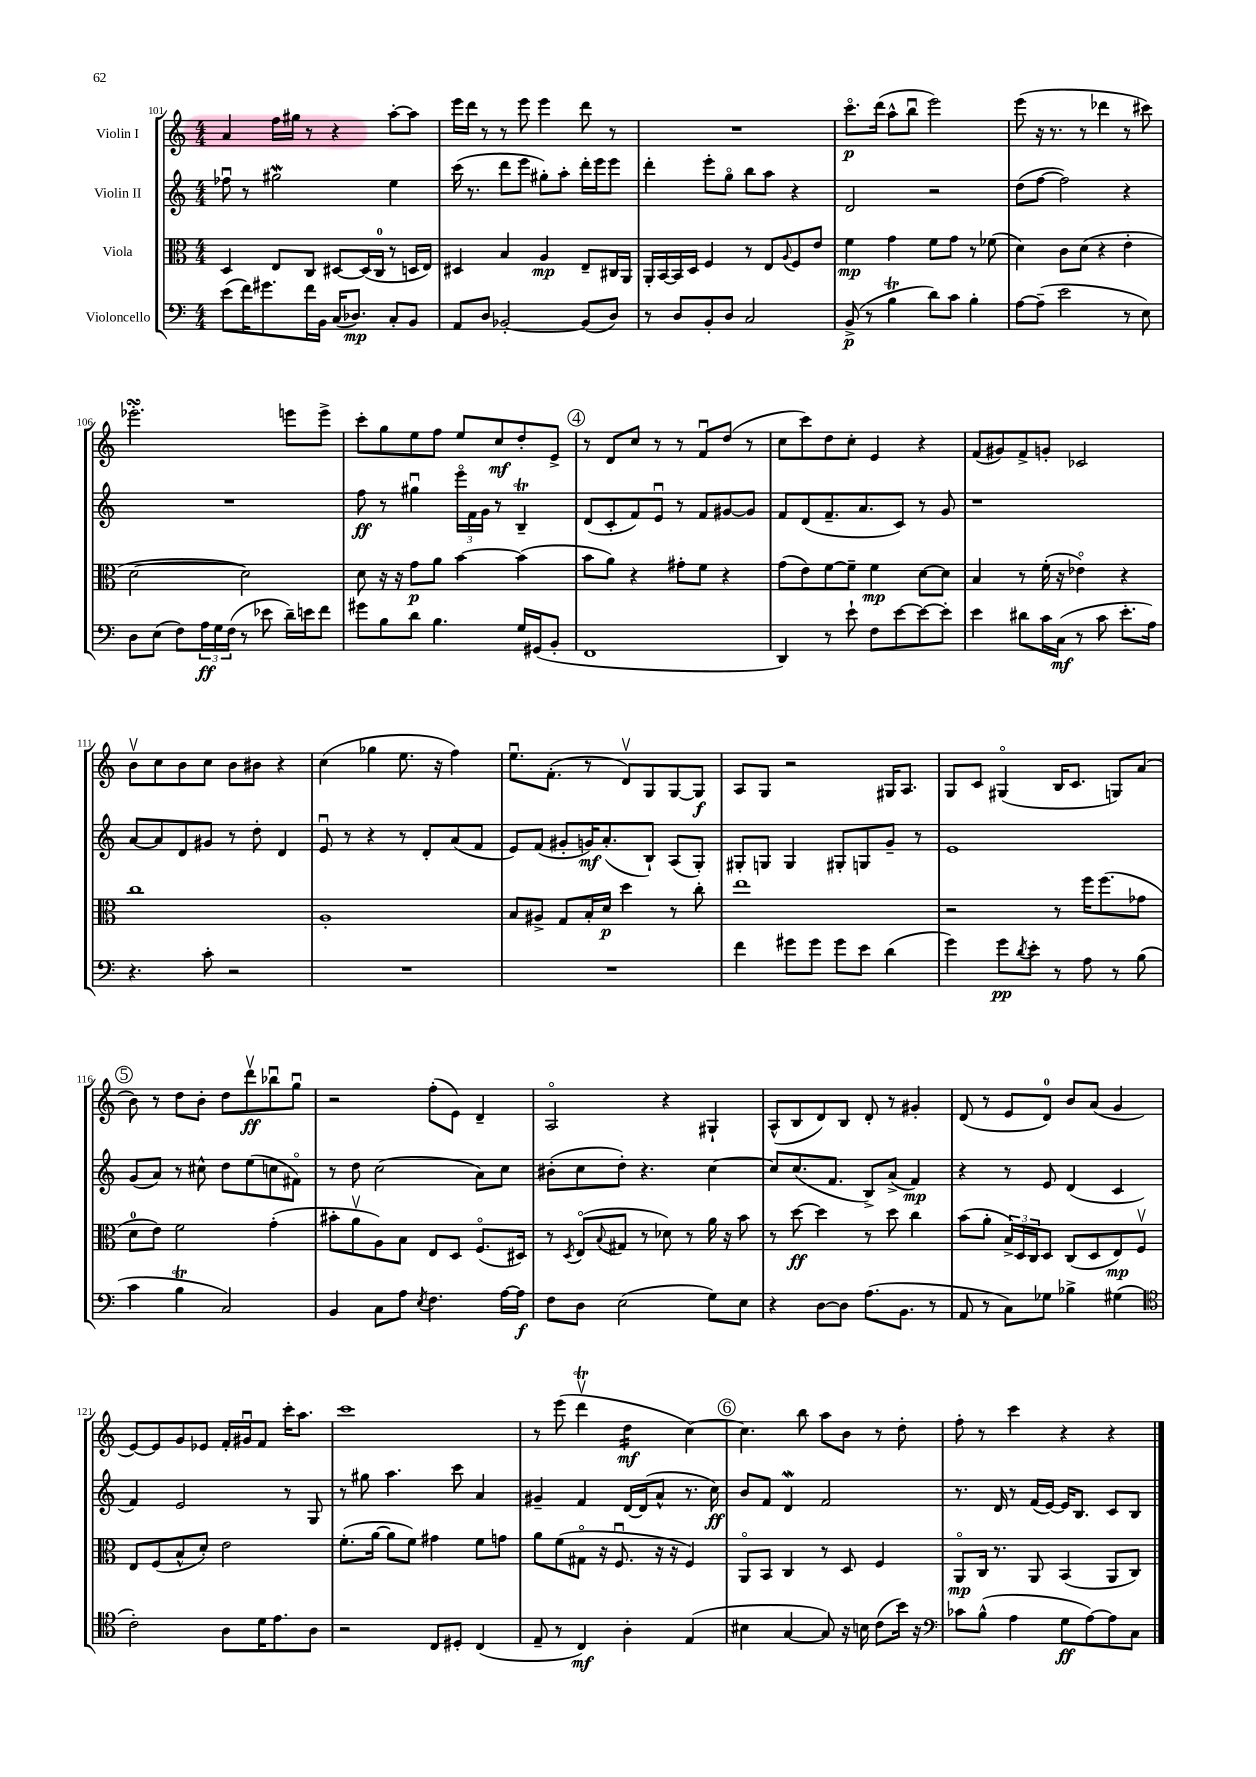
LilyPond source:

<<
\new StaffGroup <<
\new Staff = "s0" \with { instrumentName = "Violin I" } {
    \clef treble \key c \major \numericTimeSignature \time 4/4
    a'4 f''16 gis''16 r8 r4 a''8~-. a''8 |
    e'''16 d'''16 r8 r8 e'''8 e'''4 d'''8 r8 |
    R1 |
    c'''8.\flageolet\p d'''16( a''8-^ b''8\downbow e'''2) |
    e'''8( r16 r8. r8 des'''4 r8 cis'''8) |
    ees'''2.-.\turn e'''8 e'''8-> |
    c'''8-. g''8 e''8 f''8 e''8 c''8\mf d''8-. e'8-> |
    \mark \markup { \circle "4" } r8 d'8 c''8 r8 r8 f'8\downbow d''8( r8 |
    c''8 c'''8) d''8 c''8-. e'4 r4 |
    f'8( gis'8) f'8-> g'8-. ces'2 |
    b'8\upbow c''8 b'8 c''8 b'8 bis'8 r4 |
    c''4( ges''4 e''8. r16 f''4) |
    e''8.\downbow f'8.-.( r8 d'8\upbow) g8 g8~ g8\f |
    a8 g8 r2 gis16 a8. |
    g8 c'8 gis4\flageolet( b16 c'8. g8) a'8( |
    \mark \markup { \circle "5" } b'8) r8 d''8 b'8-. d''8 d'''8\upbow\ff bes''8\downbow g''8\downbow |
    r2 f''8-.( e'8) d'4-- |
    a2\flageolet r4 gis4-! |
    a8-^( b8 d'8) b8 d'8-. r8 gis'4-. |
    d'8( r8 e'8 d'8-0) b'8 a'8( g'4 |
    e'8~) e'8 g'8 ees'8 f'16-. gis'16\downbow f'8 c'''16-. a''8. |
    c'''1 |
    r8 e'''8( d'''4\upbow\trill d''4:16\mf c''4~) |
    \mark \markup { \circle "6" } c''4. b''8 a''8 b'8 r8 d''8-. |
    f''8-. r8 c'''4 r4 r4 \bar "|." |
}
\new Staff = "s1" \with { instrumentName = "Violin II" } {
    \clef treble \key c \major \numericTimeSignature \time 4/4
    fes''8\downbow r8 gis''2\mordent e''4 |
    c'''16( r8. d'''8 e'''8 gis''8-.) a''8-. d'''16-. e'''16 e'''8 |
    d'''4-. e'''8-. g''8\flageolet b''8 a''8 r4 |
    d'2 r2 |
    d''8( f''8~ f''2) r4 |
    R1 |
    f''8\ff r8 gis''4\downbow \tuplet 3/2 { e'''16\flageolet f'16 g'16 } r8 b4--\trill |
    \mark \markup { \circle "4" } d'8( c'8-. f'8) e'8\downbow r8 f'8 gis'8~ gis'8 |
    f'8 d'8( f'8.-- a'8. c'8) r8 g'8 |
    r1 |
    a'8~ a'8 d'8 gis'8 r8 d''8-. d'4 |
    e'8\downbow r8 r4 r8 d'8-. a'8( f'8 |
    e'8) f'8( gis'8-. g'16\mf) a'8.-.( b8-!) a8( g8-.) |
    gis8-. g8 g4 gis8-. g8 g'8-- r8 |
    e'1 |
    \mark \markup { \circle "5" } g'8( a'8) r8 cis''8-^ d''8 e''8( c''8 fis'8\flageolet) |
    r8 d''8 c''2( a'8) c''8 |
    bis'8-.( c''8 d''8-.) r4. c''4~ |
    c''8 c''8.( f'8. b8->) a'8->( f'4\mp) |
    r4 r8 e'8 d'4( c'4 |
    f'4) e'2 r8 g8 |
    r8 gis''8 a''4. c'''8 a'4 |
    gis'4-- f'4 d'16~ d'16( a'8-^ r8. c''16\ff) |
    \mark \markup { \circle "6" } b'8 f'8 d'4\mordent f'2 |
    r8. d'16 r8 f'16( e'16~) e'16 b8. c'8 b8 \bar "|." |
}
\new Staff = "s2" \with { instrumentName = "Viola" } {
    \clef alto \key c \major \numericTimeSignature \time 4/4
    d4 e8 c8 dis8~ dis16( c16-0 r8 d16 e16) |
    dis4 b4 a4\mp e8-- cis16 a,16 |
    a,16-. b,16~ b,16 d16 f4 r8 e8 \appoggiatura { a8 } f8 e'8 |
    f'4\mp g'4 f'8 g'8 r8 fes'8( |
    d'4) c'8 d'8( r4 e'4-. |
    d'2~ d'2) |
    d'8 r16 r16 g'8\p a'8 b'4~ b'4( |
    \mark \markup { \circle "4" } b'8 a'8) r4 gis'8-. f'8 r4 |
    g'8( e'8) f'8~ f'8-- f'4\mp d'8~ d'8 |
    b4 r8 f'16-.( r16 ees'4\flageolet) r4 |
    c''1 |
    a1-. |
    b8 ais8-> g8 b16-. d'16\p d''4 r8 c''8-. |
    e''1 |
    r2 r8 f''16 f''8.( ges'8 |
    \mark \markup { \circle "5" } d'8-0 e'8) f'2 g'4-.( |
    bis'8-. a'8\upbow a8) b8 e8 d8 f8.\flageolet( dis16) |
    r8 \acciaccatura { d8 } e8\flageolet( \appoggiatura { b8 } gis8 r8 des'8) r8 a'16 r16 b'8 |
    r8 d''8~\ff d''4 r8 d''8 c''4 |
    b'8( a'8-. \tuplet 3/2 { b16->) d16 c16 } d8 c8( d8 e8\mp) f8\upbow |
    e8 f8( b8-^ d'8-.) e'2 |
    f'8.-.( a'16~ a'8 f'8) gis'4 f'8 g'8 |
    a'8 f'8( gis8\flageolet r16 f8.\downbow r16 r16 f4) |
    \mark \markup { \circle "6" } a,8\flageolet b,8 c4 r8 d8 f4 |
    a,8\flageolet\mp c16 r8. a,8 b,4( a,8 c8) \bar "|." |
}
\new Staff = "s3" \with { instrumentName = "Violoncello" } {
    \clef bass \key c \major \numericTimeSignature \time 4/4
    e'8( f'16) gis'8. f'16 b,16 c16( des8.\mp) c8-. b,8 |
    a,8 d8 bes,2~-. bes,8( d8) |
    r8 d8 b,8-. d8 c2 |
    b,8->\p( r8 b4\trill d'8) c'8 b4-. |
    a8~ a8--( e'2 r8 e8) |
    d8 e8( f8) \tuplet 3/2 { a16\ff g16 f16( } r8 ees'8 d'16--) e'16 f'8 |
    gis'8 b8 d'8 b4. g16 gis,16( b,8-. |
    \mark \markup { \circle "4" } f,1 |
    d,4) r8 e'8-! f8 e'8~ e'8~ e'8-. |
    e'4 dis'8 c'16 c16\mf( r8 c'8 e'8.-. a16) |
    r4. c'8-. r2 |
    R1 |
    R1 |
    f'4 gis'8 gis'8 gis'8 e'8 d'4( |
    g'4) g'8\pp \acciaccatura { d'8 } e'8-. r8 a8 r8 b8( |
    \mark \markup { \circle "5" } c'4 b4\trill c2) |
    b,4 c8 a8 \acciaccatura { e8 } f4. a16~ a16\f |
    f8 d8 e2( g8) e8 |
    r4 d8~ d8 a8.( b,8. r8 |
    a,8 r8 c8) ges8 bes4-> gis4( |
    \clef tenor c'2-.) a8 d'16 e'8. a8 |
    r2 c8 dis8-. c4( |
    e8-- r8 c4\mf) a4-. e4( |
    \mark \markup { \circle "6" } bis4 g4~ g8) r16 b16 c'8( b'16) r16 |
    \clef bass ces'8 b8-^( a4 g8\ff a8~) a8 c8 \bar "|." |
}
>>
>>
\layout { \context { \Score currentBarNumber = #101 } }
